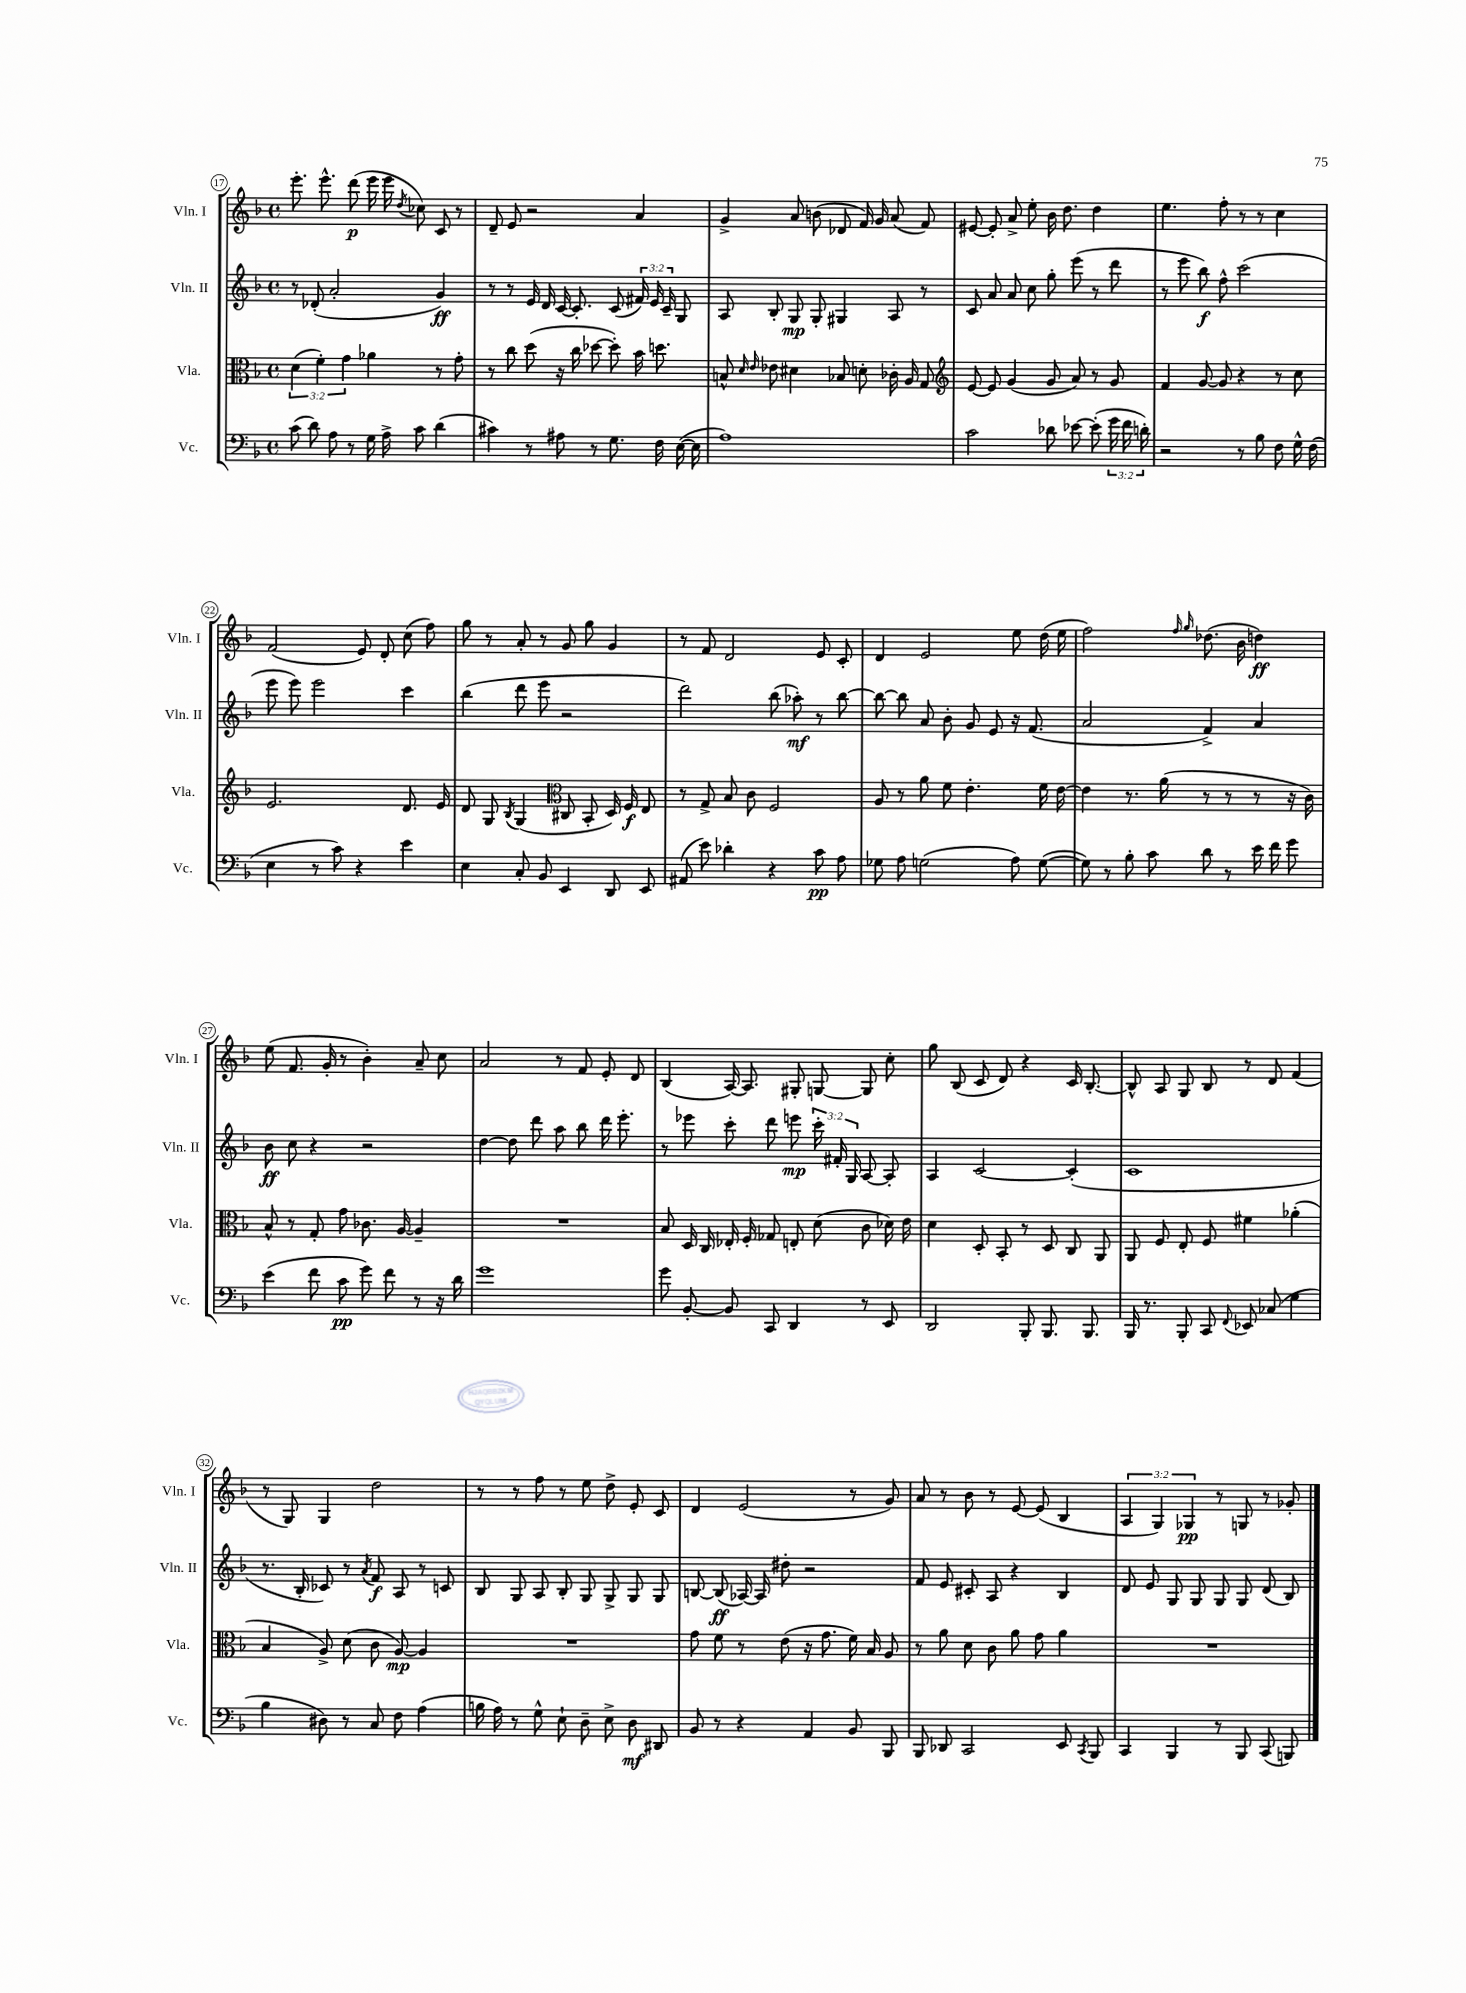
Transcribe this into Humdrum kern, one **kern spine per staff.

**kern	**kern	**kern	**kern
*staff4	*staff3	*staff2	*staff1
*clefF4	*clefC3	*clefG2	*clefG2
*k[b-]	*k[b-]	*k[b-]	*k[b-]
*M4/4	*M4/4	*M4/4	*M4/4
*met(c)	*met(c)	*met(c)	*met(c)
(8c	(6d	8r	8.eee'
8d)	.	(8d-'	.
.	6f')	.	.
.	.	.	8.eee^^
8A	.	2a'	.
.	6g	.	.
8r	.	.	(8ddd
16G	4a-	.	16eee
16A^	.	.	16eee
.	.	.	8qdd
8c	.	.	8cc-)
(4d	8r	4g)	8c
.	8g'	.	8r
=	=	=	=
4c#)	8r	8r	8d~
.	8cc	8r	8e
8r	(8dd	16e	2r
.	.	16d	.
8A#	16r	[16c	.
.	16cc	8.c']	.
8r	[8dd-	.	.
8.G	8dd-'])	(8c	.
.	16b-	24f#)	4a
.	.	24e	.
16F	8.dd	.	.
.	.	24c~	.
([16E	.	8G	.
16E]	.	.	.
=	=	=	=
1A)	8B^^	8A	4g^
.	16qqd	.	.
.	16qqe	.	.
.	8e-	8B-'	.
.	4d#	8G	8a
.	.	8G'	(8b
.	8B-	4G#	8d-
.	8d'	.	16f)
.	.	.	16g
.	16c-'	8A	(8a
.	16A	.	.
.	8G	8r	8f)
=	=	=	=
*	*clefG2	*	*
2c	[8e	8c	[8e#
.	8e]	8a	8e#']
.	(4g	8a	8a^
.	.	8cc	8ee'
8d-	8g	8gg'	16b-
.	.	.	8.dd
[8e-	8a)	(8eee	.
(8e-']	8r	8r	4dd
24g	8g	8ddd	.
24f	.	.	.
24d')	.	.	.
=	=	=	=
2r	4f	8r	4.ee
.	.	8eee	.
.	[8g	8bb-)	.
.	8g]	8ff^^	8ff'
8r	4r	(2ccc	8r
8B-	.	.	8r
8F	8r	.	4cc
16G^^	8cc	.	.
(16F	.	.	.
=	=	=	=
4E	2.e	8eee	(2f
.	.	8eee)	.
8r	.	2eee	.
8c)	.	.	.
4r	.	.	8e)
.	.	.	8d'
4e	8.d	4ccc	(8cc
.	.	.	8ff)
.	16e	.	.
=	=	=	=
4E	8d	(4bb-	8gg
.	8G	.	8r
.	8qB-	.	.
8C'	(4G	8ddd	8a'
8BB-	.	8eee	8r
*	*clefC3	*	*
4EE	8C#	2r	8g
.	8BB-'	.	8gg
8DD	16D)	.	4g
.	16F	.	.
8EE	8E	.	.
=	=	=	=
(8AA#	8r	2ddd)	8r
8e)	8G^	.	8f
4d-'	8B-	.	2d
.	8c	.	.
4r	2F	(8bb-	.
.	.	8aa-')	.
8c	.	8r	8e
8A	.	[8bb-	8c'
=	=	=	=
8G-	8A	8bb-_	4d
8A	8r	8bb-]	.
(2G	8a	8a	2e
.	8f	8b-'	.
.	4.e'	8g	.
.	.	8e	.
8A)	.	16r	8ee
.	.	(8.f	.
([8G	16f	.	(16dd
.	[16e	.	16ee
=	=	=	=
8G])	4e]	2a	2ff)
8r	.	.	.
8B-'	8.r	.	.
8c	.	.	.
.	(16a	.	.
.	.	.	16qqff
.	.	.	16qqgg
8d	8r	4f^)	(8.dd-
8r	8r	.	.
.	.	.	16b-
16e	8r	4a	4dd)
16f	.	.	.
8g	16r	.	.
.	16c)	.	.
=	=	=	=
(4e	8B-^^	8b-	(8ee
.	8r	8cc	8.f
8f	8G'	4r	.
.	.	.	16g'
8c	8g	.	8r
8g)	8.c-	2r	4b-')
8f	.	.	.
.	[16A	.	.
8r	4A~]	.	8a~
16r	.	.	8cc
16d	.	.	.
=	=	=	=
1g	1r	[4dd	2a
.	.	8dd]	.
.	.	8ddd	.
.	.	8aa	8r
.	.	8bb-	8f
.	.	16ddd	8e'
.	.	8.eee'	.
.	.	.	8d
=	=	=	=
8g	8B-	8r	(4B-
[8BB-'	16D	8eee-	.
.	16C	.	.
8BB-]	16E-'	8ccc'	[16A)
.	16F'	.	8.A]
8CC	8G-	8ddd	.
4DD	8E'	8eee	8G#'
.	(8d	24ccc'	[8G
.	.	24f#'	.
.	.	24G	.
8r	8c	[8A	8G]
8EE	16d-)	8A']	8cc'
.	16e	.	.
=	=	=	=
2DD	4d	4A	8gg
.	.	.	(8B-
.	8D'	[2c	8c
.	8BB-'	.	8d)
8BBB-'	8r	.	4r
8.BBB-	8D	.	.
.	8C	(4c']	16c
8.BBB-	.	.	[8.B-'
.	8AA	.	.
=	=	=	=
16BBB-	8AA	1c	8B-^^]
8.r	.	.	.
.	8F	.	8A
8BBB-'	8E'	.	8G
8CC	8F	.	8B-
8qqFF	.	.	.
8EE-	4f#	.	8r
(8C-	.	.	8d
4G	(4a-'	.	(4f
=	=	=	=
4B-	4B-	8.r	8r
.	.	.	8G)
.	.	16B-'	.
8D#)	8A^)	8c-)	4G
8r	(8d	8r	.
.	.	8qa	.
8C	8c	8f	2dd
8F	[8A)	8A	.
(4A	4A]	8r	.
.	.	8c	.
=	=	=	=
16B	1r	8B-	8r
16A)	.	.	.
8r	.	8G	8r
8G^^	.	8A	8ff
8E`	.	8B-'	8r
8D~	.	8G	8ee
8E^	.	8G^	8dd^
8D	.	8G	8e'
8DD#	.	8G	8c
=	=	=	=
8BB-	8g	[8B	4d
8r	8f	(8B]	.
4r	8r	[16A-)	(2e
.	.	16A-]	.
.	(8e	8dd#'	.
4AA	16r	2r	.
.	8.g	.	.
8BB-	16f)	.	8r
.	16B-	.	.
8BBB-	8A	.	8g)
=	=	=	=
8BBB-	8r	8f	8a
8DD-	8a	8e	8r
2CC	8d	8c#'	8b-
.	8c	8A	8r
.	8a	4r	[8e
.	8g	.	(8e]
8EE	4a	4B-	4B-
8qCC	.	.	.
8BBB-	.	.	.
=	=	=	=
4CC	1r	8d	6A
.	.	8e	.
.	.	.	6G)
4BBB-	.	8G	.
.	.	.	6G-
.	.	8G	.
8r	.	8G	8r
8BBB-	.	8G	8G
(8CC	.	(8d	8r
8BBB)	.	8B-)	8g-'
==	==	==	==
*-	*-	*-	*-
